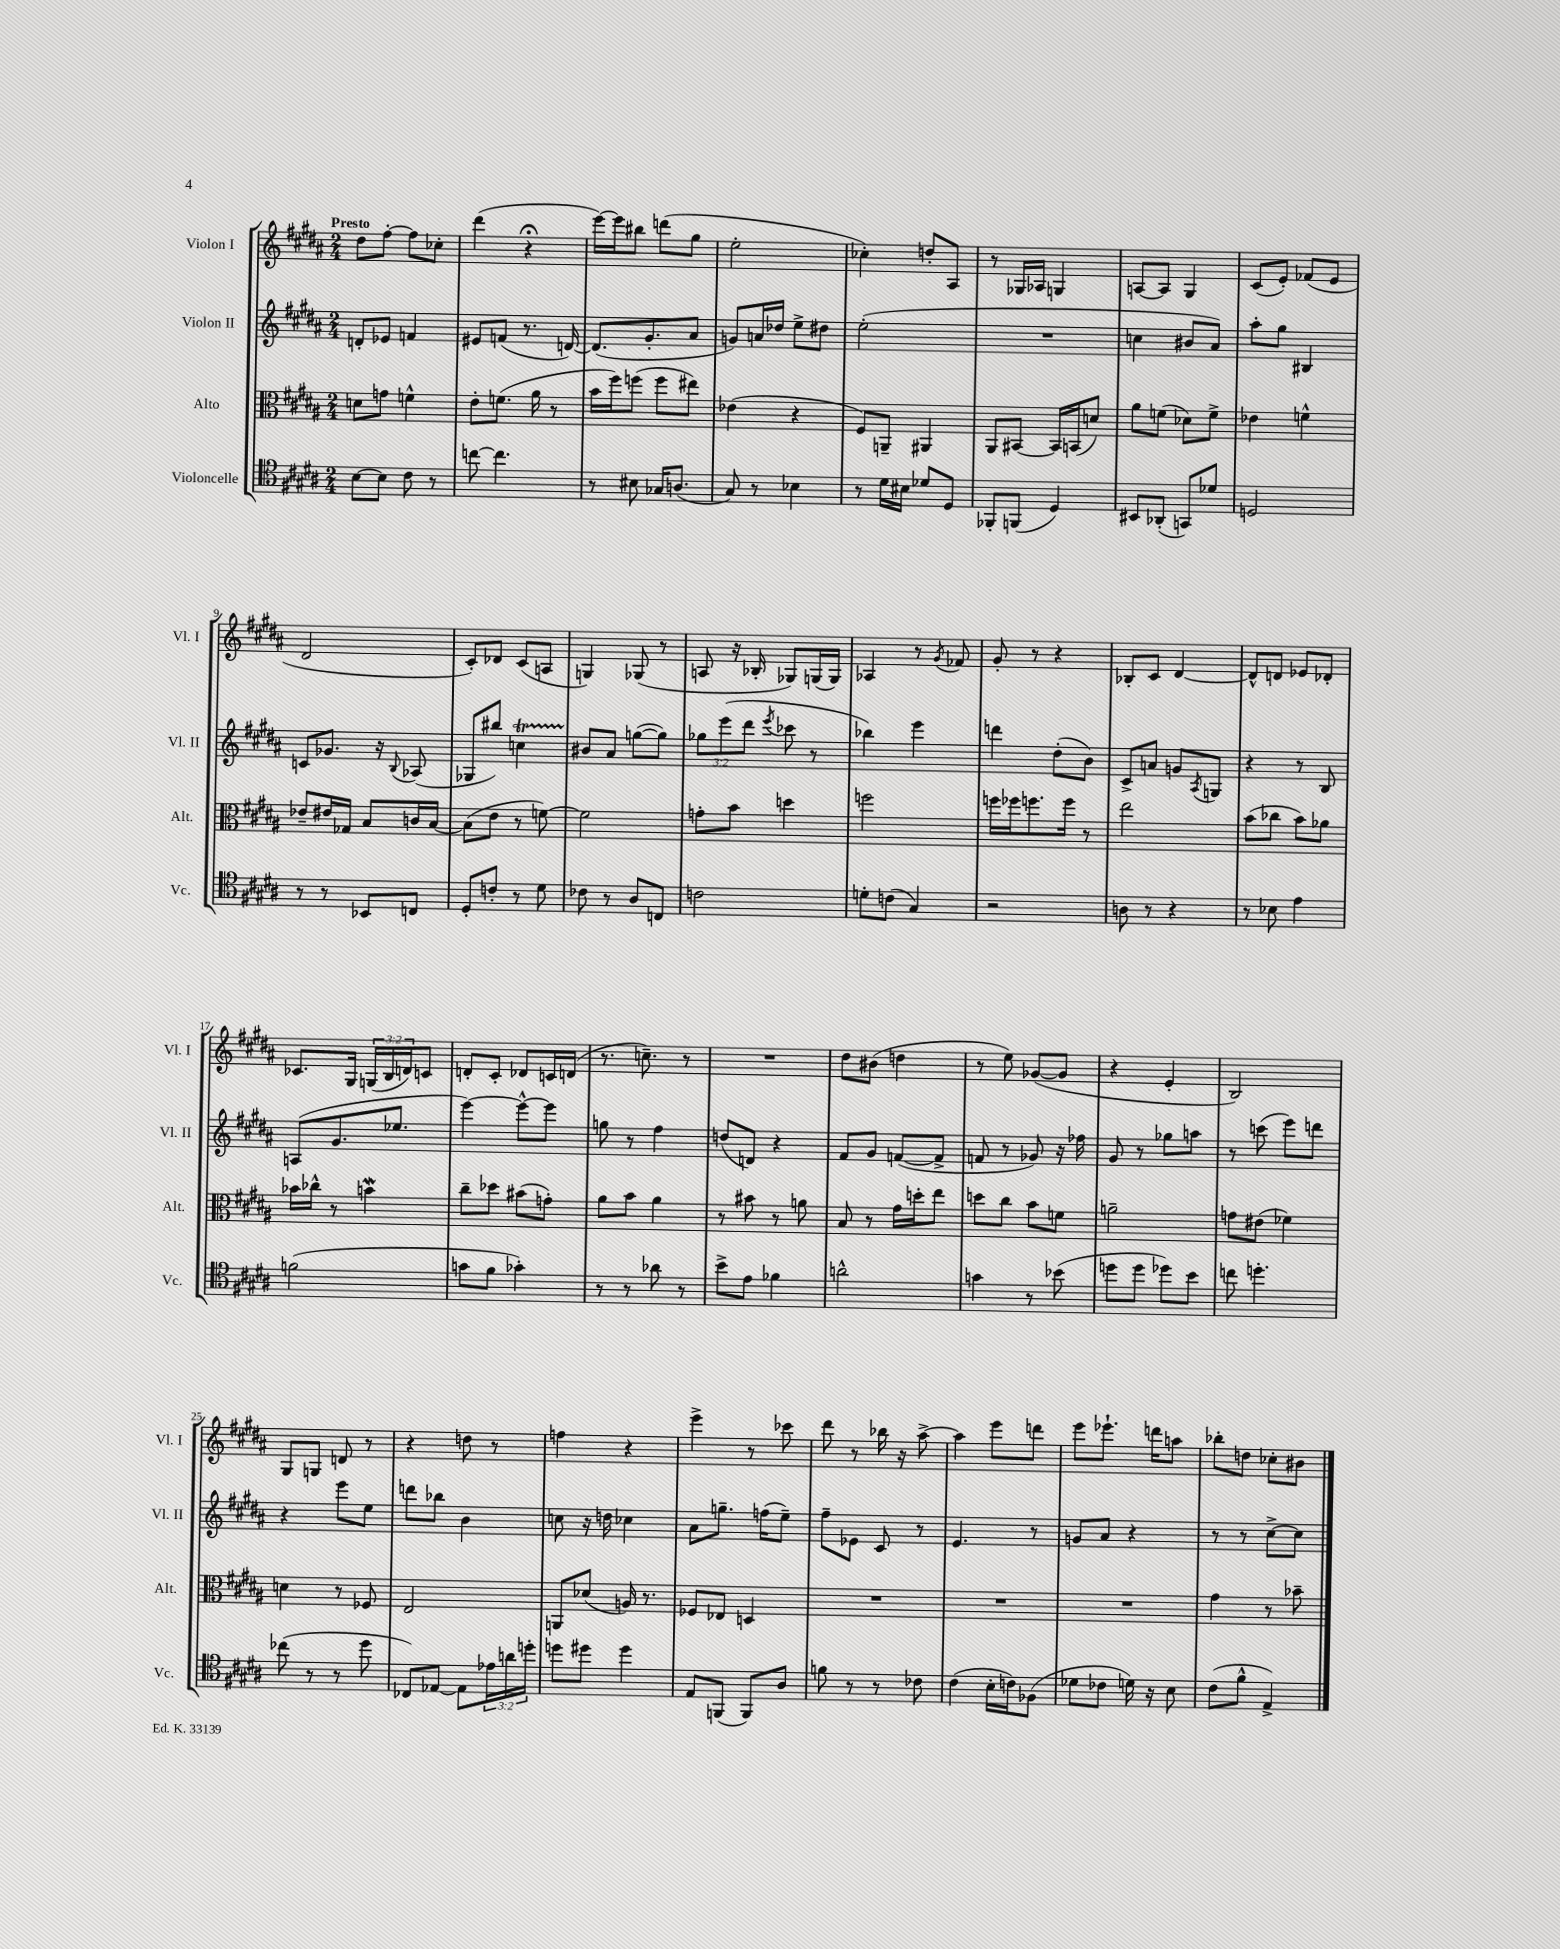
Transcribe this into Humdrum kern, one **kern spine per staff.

**kern	**kern	**kern	**kern
*staff4	*staff3	*staff2	*staff1
*clefC4	*clefC3	*clefG2	*clefG2
*k[f#c#g#d#a#]	*k[f#c#g#d#a#]	*k[f#c#g#d#a#]	*k[f#c#g#d#a#]
*M2/4	*M2/4	*M2/4	*M2/4
[8B	8d	8d'	8dd#
8B]	8g	8e-	[8ff#'
8c#	4f^^	4f	8ff#]
8r	.	.	8cc-'
=	=	=	=
[8cc	8e'	8e#	(4ddd#
4.cc]	(8.f	(8f	.
.	.	8.r	4r;
.	16a#	.	.
.	8r	.	.
.	.	[16d)	.
=	=	=	=
8r	16b	(8.d]	[16eee)
.	16ff#)	.	16eee]
8B#	(8ff	.	8bb#
.	.	8.g#'	.
16G-	8ff	.	(8ddd
(8.A	.	.	.
.	8ee#)	8a#	8gg#
=	=	=	=
8G#)	(4e-	8g)	2ee'
8r	.	16a	.
.	.	16dd-	.
4B-	4r	8ee^	.
.	.	8dd#	.
=	=	=	=
8r	8F#)	(2ee'	4cc-')
16d#	8AA~	.	.
16B#	.	.	.
8d-	4AA#	.	8dd'
8D#	.	.	8A#
=	=	=	=
8FF-'	8AA#	2r	8r
(8FF	[8BB#	.	16G-
.	.	.	16A-
4D#)	16BB#]	.	4G
.	(16BB	.	.
.	8d)	.	.
=	=	=	=
8BB#	8a#	4cc	[8A
(8AA-'	(8f	.	8A]
8GG)	8d-)	8b#	4G#
8d-	8f^	8a#)	.
=	=	=	=
2D	4e-	8aa#'	(8c#
.	.	8gg#	8e')
.	4f^^	4B#	(8f-
.	.	.	8e
=	=	=	=
8r	8e-~	8c	2d#
8r	16e#	8.g-	.
.	16G-	.	.
8BB-	8B	.	.
.	.	16r	.
.	.	8qqB	.
8C	16c	(8A-	.
.	[16B	.	.
=	=	=	=
8D#'	(8B]	8G-	8c#')
8c'	8e	8bb#)	8d-
8r	8r	4cc	(8c#
8d#	[8f)	.	8A
=	=	=	=
8c-	2f]	8b#	4G)
8r	.	8a#	.
8A#	.	([8gg	(8G-
8C	.	8gg])	8r
=	=	=	=
2c	8g'	12gg-	8A
.	.	(12eee	.
.	8b	.	16r
.	.	12ddd#	.
.	.	.	16B-'
.	.	8qeee	.
.	4dd	8ccc-	8G-)
.	.	8r	(16G
.	.	.	16G)
=	=	=	=
8d'	2ff	4bb-)	4A-
(8c	.	.	.
4G#)	.	4eee	8r
.	.	.	8qg#
.	.	.	8f-
=	=	=	=
2r	16ff	4ddd	8g#'
.	16ff-	.	.
.	8.ff	.	8r
.	.	(8dd#'	4r
.	16ff	.	.
.	8r	8b)	.
=	=	=	=
8A	2ee	8c#^	8B-'
8r	.	8a	8c#
4r	.	8g	[4d#
.	.	8qA#	.
.	.	8G	.
=	=	=	=
8r	(8b	4r	8d#^^]
8B-	8cc-	.	8d
4e	8b)	8r	8e-
.	8a-	8B	8d-'
=	=	=	=
(2f	16b-	(8A	8.c-
.	16cc-^^	.	.
.	8r	8.g#	.
.	.	.	16G#
.	4b	.	(24G
.	.	.	24B
.	.	8.ee-	.
.	.	.	24d)
.	.	.	8c
=	=	=	=
8g	8cc#~	[4eee)	8d'
8f#	8dd-	.	8c#'
4g-')	(8b#	8eee^^_	8d-
.	8g')	8eee]	16c
.	.	.	(16d
=	=	=	=
8r	8a#	8gg	8.r
8r	8b	8r	.
.	.	.	8.cc~)
8a-	4a#	4ff#	.
8r	.	.	8r
=	=	=	=
8b^	8r	(8dd	2r
8e	8b#	8d)	.
4f-	8r	4r	.
.	8a	.	.
=	=	=	=
2a^^	8B	8f#	8dd#
.	8r	8g#	(8b#
.	16g#	([8f	4dd
.	16dd'	.	.
.	8ee	8f^]	.
=	=	=	=
4g	8dd	8f	8r
.	8cc#	8r	8ee)
8r	8b	8g-)	([8g-
(8b-	8f	16r	8g-]
.	.	16ff-	.
=	=	=	=
8dd	2a~	8g#	4r
8dd	.	8r	.
8dd-)	.	8gg-	4e'
8b	.	8aa	.
=	=	=	=
8cc	8g	8r	2B)
4.dd'	(8e#	(8ccc	.
.	4f-)	8eee)	.
.	.	8ddd	.
=	=	=	=
(8cc-	4d	4r	8G#
8r	.	.	8G
8r	8r	8eee	8d
8dd#	8F-	8ee	8r
=	=	=	=
8C-)	2E	8ddd	4r
[8E-	.	8bb-	.
8E-]	.	4b	8dd
24e-	.	.	8r
24a	.	.	.
24dd'	.	.	.
=	=	=	=
8dd	8AA	8cc	4ff
8dd#	(8d-	16r	.
.	.	16dd	.
4dd#	16A)	4cc-	4r
.	8.r	.	.
=	=	=	=
8E	8F-	8a#	4eee^
(8FF	8E-	8.gg~	.
8FF)	4D	.	8r
.	.	(16ff	.
8A#	.	8ee~)	8ccc-
=	=	=	=
8f	2r	8ff#~	8ddd#
8r	.	8e-	8r
8r	.	8c#	16bb-
.	.	.	16r
8c-	.	8r	[8aa#^
=	=	=	=
(4c#	2r	4.e	4aa#]
16B'	.	.	8eee
16c)	.	.	.
(8F-	.	8r	8ddd
=	=	=	=
8d-	2r	8g	8eee
8c-	.	8a#	8.eee-`
16d)	.	4r	.
16r	.	.	16ddd
8B	.	.	8aa
=	=	=	=
(8c#	4g#	8r	8bb-'
8f#^^	.	8r	8dd
4E^)	8r	[8cc#^	8cc-'
.	8b-~	8cc#]	8b#
==	==	==	==
*-	*-	*-	*-
